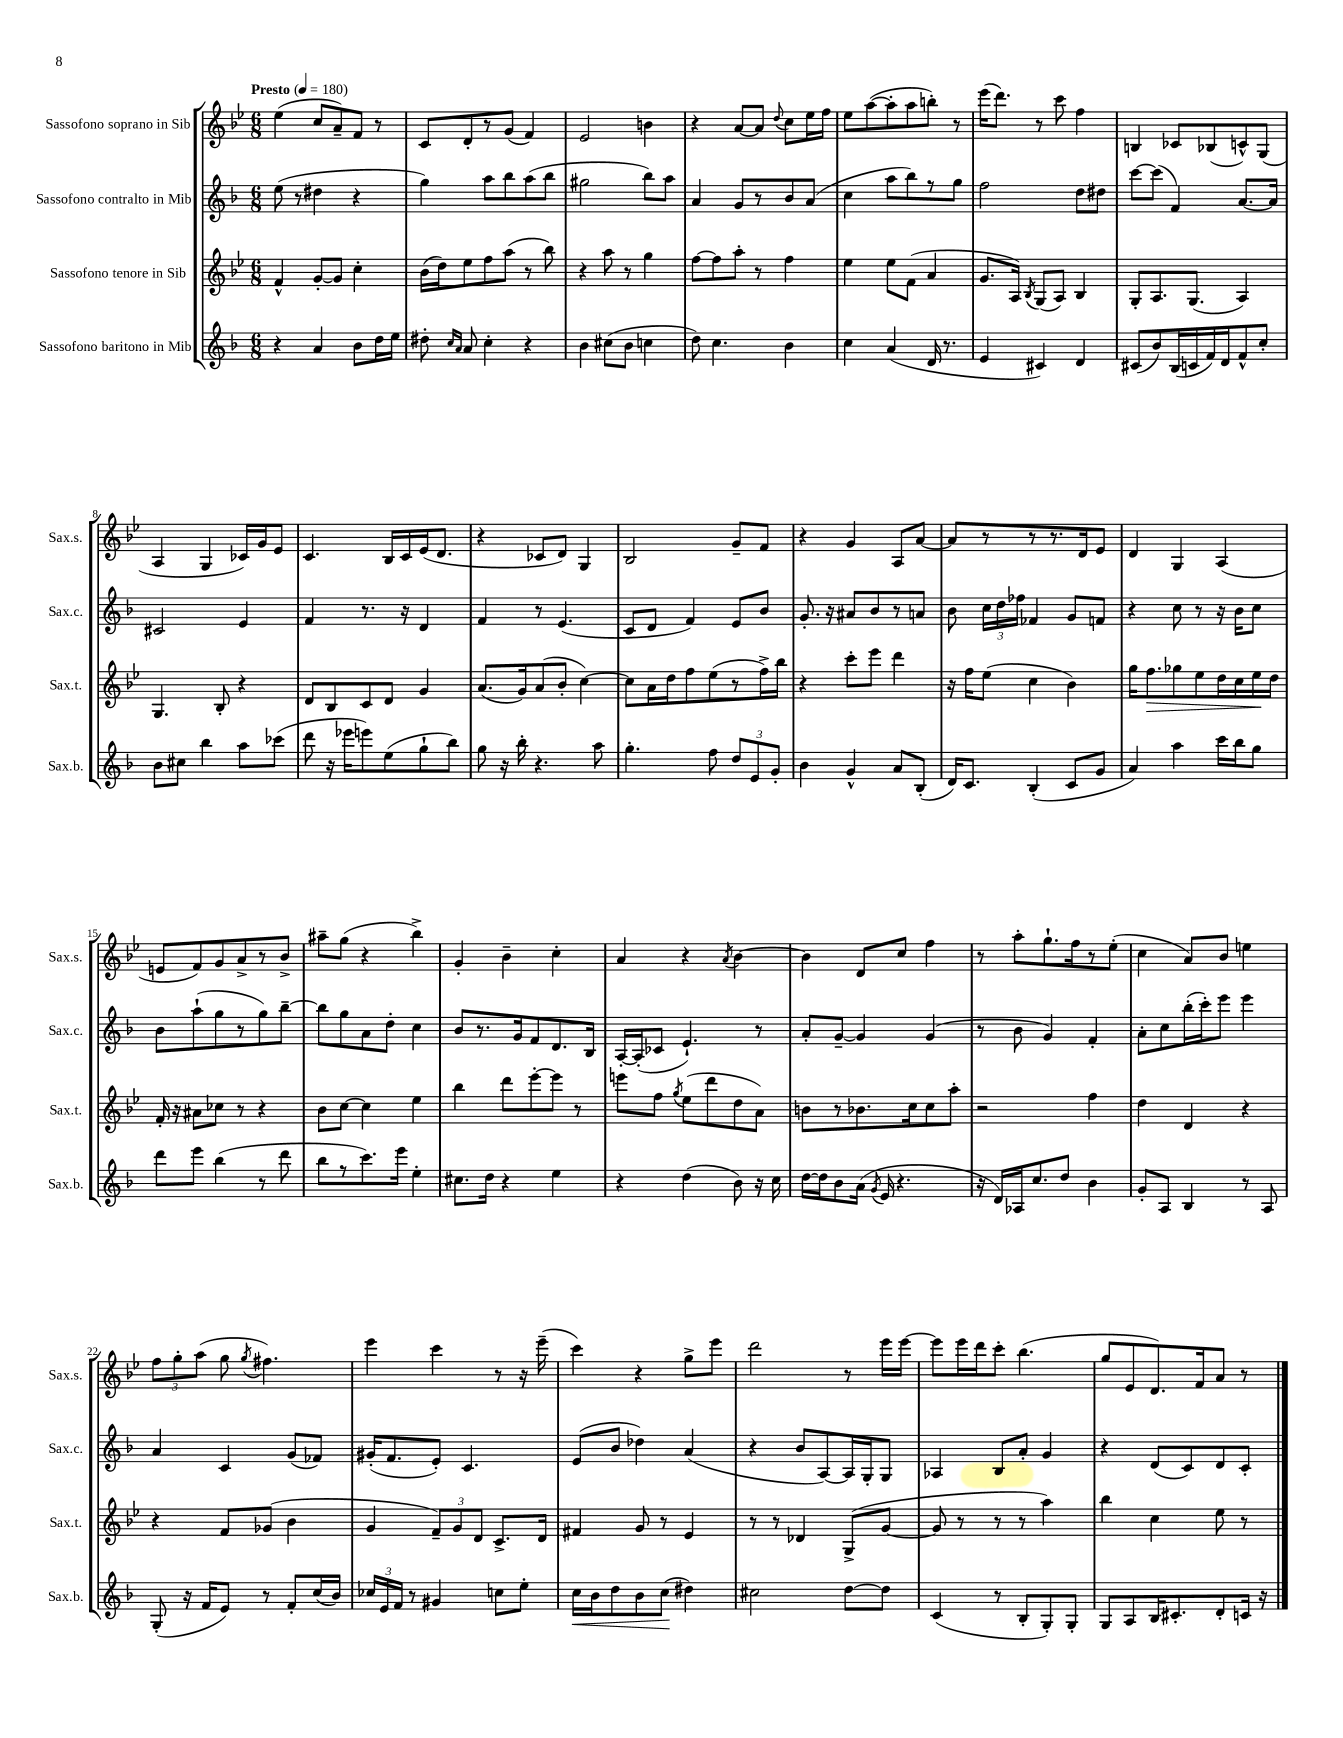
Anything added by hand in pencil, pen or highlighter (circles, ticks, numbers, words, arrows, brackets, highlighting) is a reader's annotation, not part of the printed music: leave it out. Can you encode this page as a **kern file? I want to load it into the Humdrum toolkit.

**kern	**dynam	**kern	**dynam	**kern	**kern
*part4	*part4	*part3	*part3	*part2	*part1
*staff4	*staff4	*staff3	*staff3	*staff2	*staff1
*I"Sassofono baritono in Mib	*	*I"Sassofono tenore in Sib	*	*I"Sassofono contralto in Mib	*I"Sassofono soprano in Sib
*I'Sax.b.	*	*I'Sax.t.	*	*I'Sax.c.	*I'Sax.s.
*clefG2	*	*clefG2	*	*clefG2	*clefG2
*k[b-]	*	*k[b-e-]	*	*k[b-]	*k[b-e-]
*M6/8	*	*M6/8	*	*M6/8	*M6/8
*MM180	*	*MM180	*	*MM180	*MM180
=1	=1	=1	=1	=1	=1
!	!	!	!	!	!LO:TX:a:B:t=Presto
4r	.	4f^^/	.	(8ee\	(4ee-\
.	.	.	.	8r	.
4a/	.	[8g'/L	.	4dd#X\	8cc/L
.	.	8g/J]	.	.	8a~/)
8b-\L	.	4cc'\	.	4r	8f/J
16dd\L	.	.	.	.	8r
16ee\JJ	.	.	.	.	.
=2	=2	=2	=2	=2	=2
8dd#X'\	.	(16b-\LL	.	4gg\)	8c/L
.	.	16dd\J)	.	.	.
16qqcc/LL	.	.	.	.	.
16qqa/JJ	.	.	.	.	.
8a/	.	8ee-\	.	.	8d'/
4cc'\	.	8ff\	.	8aa\L	8r
.	.	(8aa\J	.	8bb-\	(8g/J
4r	.	8r	.	(8aa\	4f/)
.	.	8bb-\)	.	8bb-\J	.
=3	=3	=3	=3	=3	=3
4b-\	.	4r	.	2gg#X\	2e-/
(8cc#X\L	.	8aa\	.	.	.
8b-\J	.	8r	.	.	.
4ccn\	.	4gg\	.	8bb-\L)	4bn\
.	.	.	.	8aa\J	.
=4	=4	=4	=4	=4	=4
8dd\)	.	[8ff\L	.	4a/	4r
4.cc\	.	8ff\]	.	.	.
.	.	8aa'\J	.	8g/L	[8a/L
.	.	8r	.	8r	8a/J]
.	.	.	.	.	8qqdd/
4b-\	.	4ff\	.	8b-/	8cc\L
.	.	.	.	(8a/J	16ee-\L
.	.	.	.	.	16ff\JJ
=5	=5	=5	=5	=5	=5
4cc\	.	4ee-\	.	4cc\	8ee-\L
.	.	.	.	.	([8aa\
(4a/	.	8ee-\L	.	8aa\L	8aa'\]
.	.	(8f\J	.	8bb-\)	8aa\
16d/	.	4a/	.	8r	8bbn'\J)
8.r	.	.	.	.	.
.	.	.	.	8gg\J	8r
=6	=6	=6	=6	=6	=6
4e/	.	8.g/L	.	2ff\	(16eee-\KL
.	.	.	.	.	8.ddd\J)
.	.	16A/Jk)	.	.	.
.	.	8qB-/	.	.	.
4c#X/)	.	(8G/L	.	.	8r
.	.	8A/J)	.	.	8ccc\
4d/	.	4B-/	.	8dd\L	4ff\
.	.	.	.	8dd#X\J	.
=7	=7	=7	=7	=7	=7
(8c#X/L	.	8G'/L	.	[8ccc\L	4Bn/
8b-/)	.	8.A/	.	(8ccc\J]	.
(16B-/L	.	.	.	4f/)	8c-X/L
16cn/	.	(8.G/J	.	.	.
16f/)	.	.	.	.	(8B-X/
16d/J	.	.	.	.	.
8f^^/	.	4A/)	.	[8.a/L	8cn^^/)
8cc'/J	.	.	.	.	(8G/J
.	.	.	.	16a/Jk]	.
!!LO:LB:g=z
=8	=8	=8	=8	=8	=8
8b-\L	.	4.G/	.	2c#X/	4A/
8cc#X\J	.	.	.	.	.
4bb-\	.	.	.	.	4G/
.	.	8B-'/	.	.	.
8aa\L	.	4r	.	4e/	16c-X/LL)
.	.	.	.	.	16g/J
(8ccc-X\J	.	.	.	.	8e-/J
=9	=9	=9	=9	=9	=9
8ddd\	.	8d/L	.	4f/	4.c/
16r	.	8B-/	.	.	.
16eee-X\KL	.	.	.	.	.
8eeen\)	.	8c/	.	8.r	.
(8ee\	.	8d/J	.	.	16B-/LL
.	.	.	.	16r	16c/
8gg`\	.	4g/	.	4d/	(16e-/J
.	.	.	.	.	8.d/J
8bb-\J)	.	.	.	.	.
=10	=10	=10	=10	=10	=10
8gg\	.	(8.a/L	.	4f/	4r
16r	.	.	.	.	.
16bb-'\	.	16g/k)	.	.	.
4.r	.	(8a/	.	8r	8c-X/L
.	.	8b-'/J	.	(4.e/	8d/J)
.	.	[4cc\)	.	.	4G/
8aa\	.	.	.	.	.
=11	=11	=11	=11	=11	=11
4.gg'\	.	8cc\L]	.	8c/L	2B-/
.	.	16a\L	.	8d/J	.
.	.	16dd\J	.	.	.
.	.	8ff\	.	4f/)	.
8ff\	.	(8ee-\	.	.	.
12dd/L	.	8r	.	8e/L	8g~/L
12e/	.	.	.	.	.
.	.	16ff^\L)	.	8b-/J	8f/J
12g'/J	.	.	.	.	.
.	.	16bb-\JJ	.	.	.
=12	=12	=12	=12	=12	=12
4b-\	.	4r	.	8.g'/	4r
.	.	.	.	16r	.
4g^^/	.	8ccc'\L	.	8a#X/L	4g/
.	.	8eee-\J	.	8b-/	.
8a/L	.	4ddd\	.	8r	8A/L
(8B-'/J	.	.	.	8an/J	[8a/J
=13	=13	=13	=13	=13	=13
16d/KL)	.	16r	.	8b-\	8a/L]
8.c/J	.	16ff\KL	.	.	.
.	.	(8ee-\J	.	24cc\LL	8r
.	.	.	.	24dd\	.
.	.	.	.	24ff-X\JJ	.
(4B-'/	.	4cc\	.	4f-X/	8r
.	.	.	.	.	8.r
8c/L	.	4b-\)	.	8g/L	.
.	.	.	.	.	16d/k
8g/J	.	.	.	8fn/J	8e-/J
=14	=14	=14	=14	=14	=14
4a/)	.	16gg\KL	.	4r	4d/
!	!	!	!LO:HP:b	!	!
.	.	8.ff\	>	.	.
4aa\	.	8gg-X\	.	8cc\	4G/
.	.	8ee-\	.	8r	.
16ccc\LL	.	16dd\L	.	16r	(4A/
16bb-\J	.	16cc\	.	16b-\KL	.
8gg\J	.	16ee-\	.	8cc\J	.
.	.	16dd\JJ	]	.	.
!!LO:LB:g=z
=15	=15	=15	=15	=15	=15
8ddd\L	.	16f'/	.	8b-\L	8en/L
.	.	16r	.	.	.
8eee\J	.	8a#X\L	.	(8aa`\	8f/)
(4bb-\	.	8cc-X\J	.	8gg\	8g/
.	.	8r	.	8r	8a^/
8r	.	4r	.	8gg\)	8r
8ddd\	.	.	.	[8bb-~\J	8b-^/J
=16	=16	=16	=16	=16	=16
8bb-\L	.	8b-\L	.	8bb-\L]	8aa#X~\L
8r	.	[8cc\J	.	8gg\	(8gg\J
8.ccc\)	.	4cc\]	.	8a\	4r
.	.	.	.	8dd'\J	.
16eee\Jk	.	.	.	.	.
4ee'\	.	4ee-\	.	4cc\	4bb-^\)
=17	=17	=17	=17	=17	=17
8.cc#X\L	.	4bb-\	.	8b-/L	4g'/
.	.	.	.	8.r	.
16dd\Jk	.	.	.	.	.
4r	.	8ddd\L	.	.	4b-~\
.	.	.	.	16g/k	.
.	.	[8eee-'\	.	8f/	.
4ee\	.	8eee-\J]	.	8.d/	4cc'\
.	.	8r	.	.	.
.	.	.	.	16B-/Jk	.
=18	=18	=18	=18	=18	=18
4r	.	8eeen\L	.	[16A'/LL	4a/
.	.	.	.	(16A'/J]	.
.	.	8ff\J	.	8c-X/J	.
.	.	8qgg/	.	.	.
(4dd\	.	(8ee-\L	.	4.e`/)	4r
.	.	8ddd\	.	.	.
.	.	.	.	.	8qa/
8b-\)	.	8dd\	.	.	[4b-\
16r	.	8a\J)	.	8r	.
16cc\	.	.	.	.	.
=19	=19	=19	=19	=19	=19
[16dd\LL	.	8bn\L	.	8a'/L	4b-\]
16dd\J]	.	.	.	.	.
8b-\	.	8r	.	[8g~/J	.
(16a\Jk	.	8.b-X\	.	4g/]	8d/L
8qg/	.	.	.	.	.
16e/	.	.	.	.	.
4.r	.	.	.	.	8cc/J
.	.	16cc\k	.	.	.
.	.	8cc\	.	(4g/	4ff\
.	.	8aa'\J	.	.	.
=20	=20	=20	=20	=20	=20
16r	.	2r	.	8r	8r
16d/LL)	.	.	.	.	.
16A-X/J	.	.	.	8b-\	8aa'\L
8.cc/	.	.	.	.	.
.	.	.	.	4g/)	8.gg`\
8dd/J	.	.	.	.	.
.	.	.	.	.	16ff\k
4b-\	.	4ff\	.	4f'/	8r
.	.	.	.	.	(8ee-'\J
=21	=21	=21	=21	=21	=21
8g'/L	.	4dd\	.	8a'\L	4cc\
8A/J	.	.	.	8cc\	.
4B-/	.	4d/	.	(16bb-'\L	8a/L)
.	.	.	.	16ccc'\J)	.
.	.	.	.	8eee\J	8b-/J
8r	.	4r	.	4eee\	4een\
8A/	.	.	.	.	.
!!LO:LB:g=z
=22	=22	=22	=22	=22	=22
(8G'/	.	4r	.	4a/	12ff\L
.	.	.	.	.	12gg'\
16r	.	.	.	.	.
.	.	.	.	.	(12aa\J
16f/KL	.	.	.	.	.
8e/J)	.	8f/L	.	4c/	8gg\
.	.	.	.	.	8qgg/
8r	.	(8g-X/J	.	.	4.ff#X\)
8f'/L	.	4b-\	.	(8g/L	.
(16cc/L	.	.	.	8f-X/J)	.
16b-/JJ)	.	.	.	.	.
=23	=23	=23	=23	=23	=23
24cc-X/LL	.	4g/	.	(16g#X'/KL	4eee-\
24e/	.	.	.	.	.
.	.	.	.	8.f/	.
24f/JJ	.	.	.	.	.
8r	.	.	.	.	.
4g#X/	.	12f~/L)	.	8e'/J)	4ccc\
.	.	12g/	.	.	.
.	.	.	.	4.c/	.
.	.	12d/J	.	.	.
8ccn\L	.	8.c^/L	.	.	8r
8ee'\J	.	.	.	.	16r
.	.	16d/Jk	.	.	(16eee-~\
=24	=24	=24	=24	=24	=24
!	!LO:HP:b	!	!	!	!
16cc\LL	<	4f#X/	.	(8e/L	4ccc\)
16b-\J	.	.	.	.	.
8dd\	.	.	.	8b-/J	.
8b-\	.	8g/	.	4dd-X\)	4r
(8cc\J	.	8r	.	.	.
4dd#X\)	[	4e-/	.	(4a/	8gg^\L
.	.	.	.	.	8eee-\J
=25	=25	=25	=25	=25	=25
2cc#X\	.	8r	.	4r	2ddd\
.	.	8r	.	.	.
.	.	4d-X/	.	8b-/L	.
.	.	.	.	[8A/)	.
[8dd\L	.	(8G^/L	.	16A/L]	8r
.	.	.	.	16G'/J	.
8dd\J]	.	[8g/J	.	8G/J	16eee-\LL
.	.	.	.	.	[16eee-\JJ
=26	=26	=26	=26	=26	=26
(4c/	.	8g/]	.	4A-X/	8eee-\L]
.	.	8r	.	.	16eee-\L
.	.	.	.	.	16ddd\J
8r	.	8r	.	8B-/L	8ccc'\J
8B-'/L	.	8r	.	8a'/J	(4.bb-\
8G'/)	.	4aa\)	.	4g/	.
8G'/J	.	.	.	.	.
=27	=27	=27	=27	=27	=27
8G/L	.	4bb-\	.	4r	8gg/L
8A/	.	.	.	.	8e-/
16B-/K	.	4cc\	.	(8d/L	8.d/)
8.c#X'/	.	.	.	.	.
.	.	.	.	8c/)	.
.	.	.	.	.	16f/k
8d'/	.	8ee-\	.	8d/	8a/J
16cn/Jk	.	8r	.	8c'/J	8r
16r	.	.	.	.	.
==	==	==	==	==	==
*-	*-	*-	*-	*-	*-
